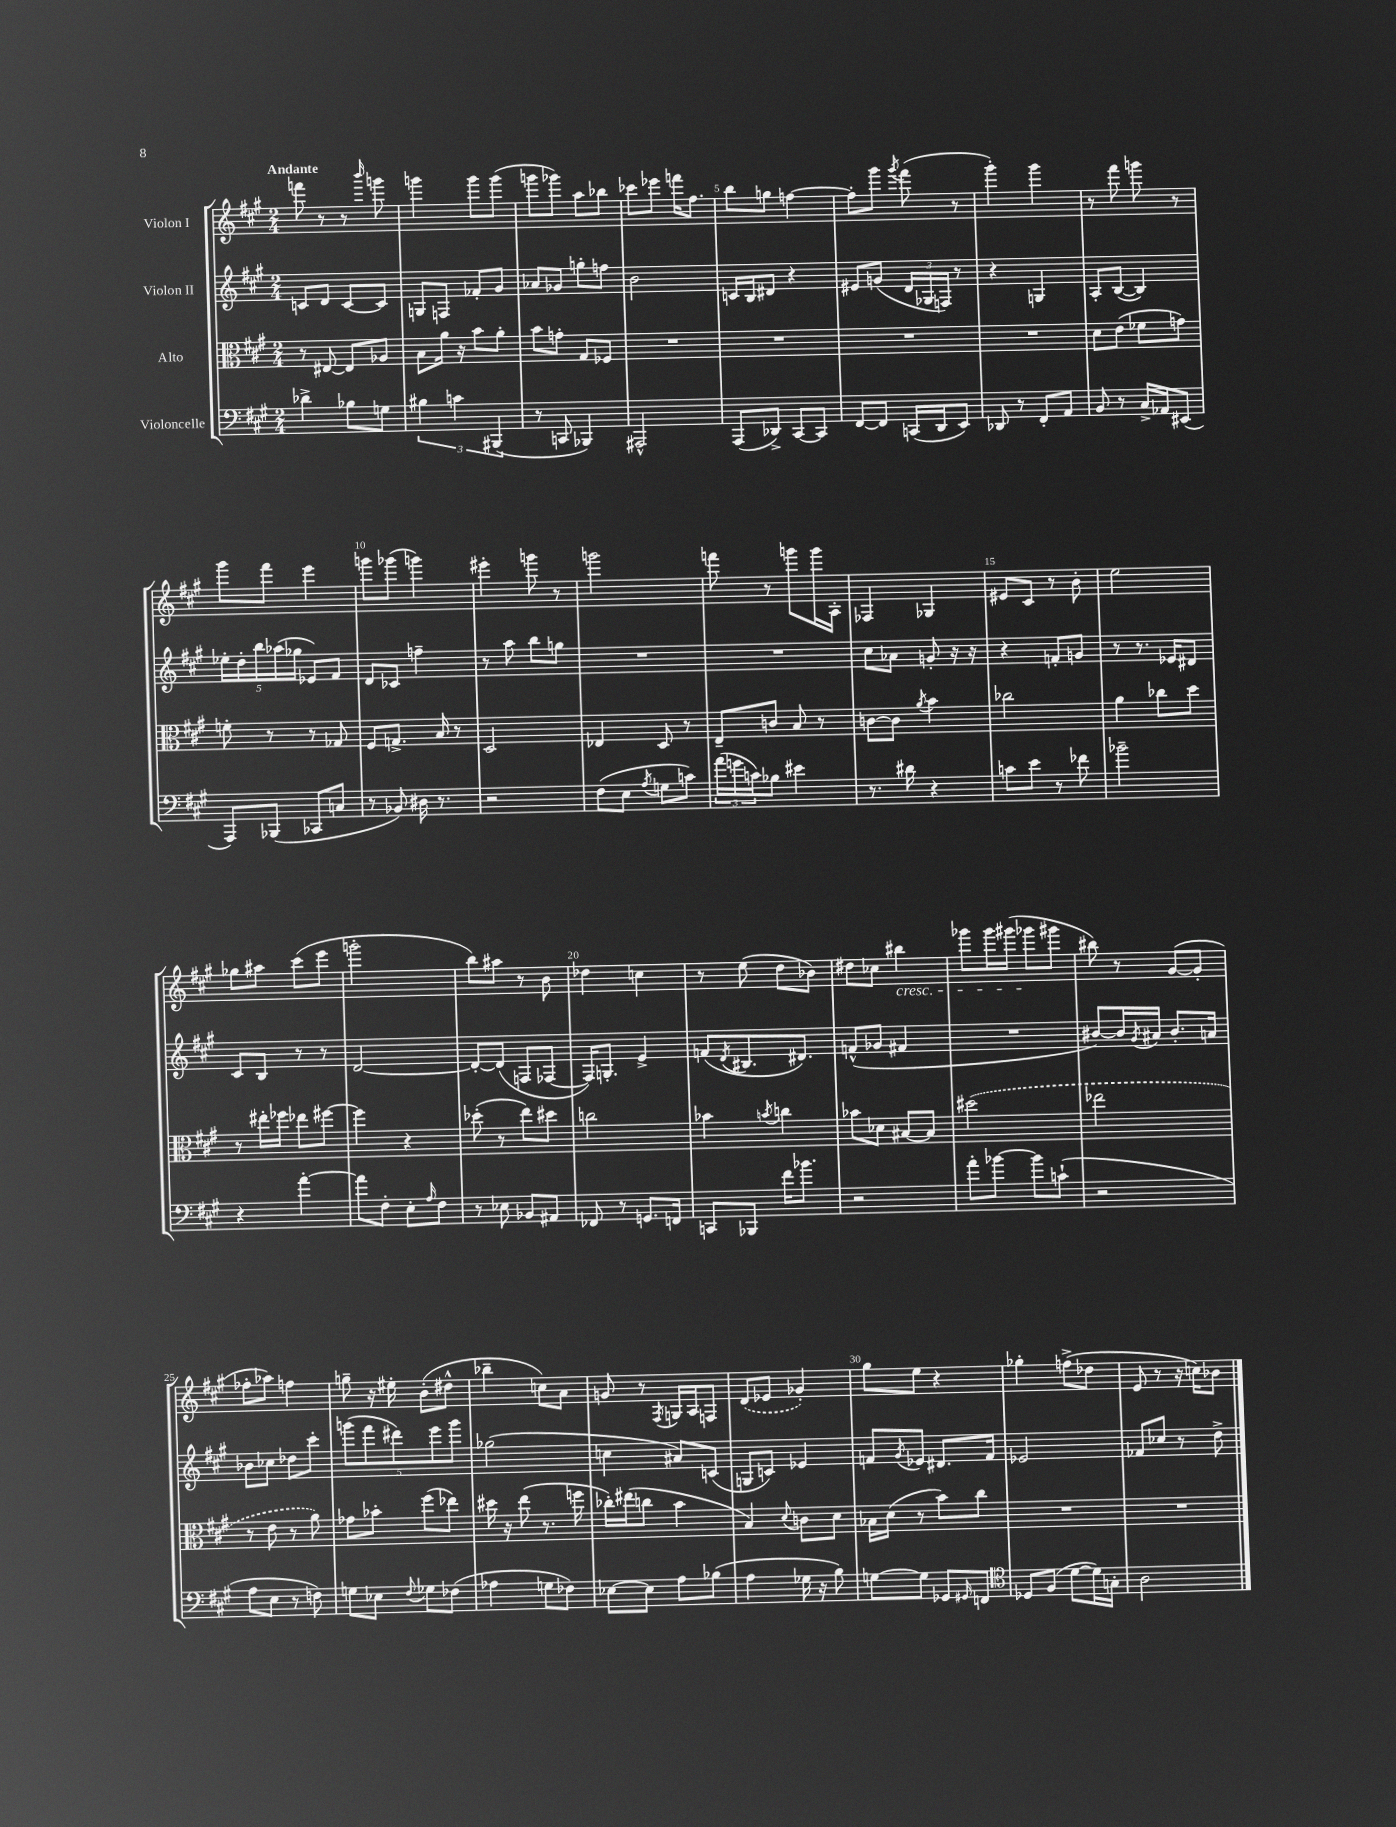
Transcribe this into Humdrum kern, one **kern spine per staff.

**kern	**kern	**kern	**kern
*staff4	*staff3	*staff2	*staff1
*clefF4	*clefC3	*clefG2	*clefG2
*k[f#c#g#]	*k[f#c#g#]	*k[f#c#g#]	*k[f#c#g#]
*M2/4	*M2/4	*M2/4	*M2/4
4d-^	8r	8c	8fff
.	[8E#	8d	8r
8B-	8E#]	[8c	8r
.	.	.	16qqbbb
8G	8A-	8c]	8ggg
=	=	=	=
6B#	8B	8G	4ggg
.	16a	8F	.
6c	.	.	.
.	16r	.	.
.	8b	8f-'	8ggg
(6BBB#	.	.	.
.	8a'	8g#	(8ggg
=	=	=	=
8r	8b	8a-	8ggg
8CC	8g'	8g-	8ggg-)
4BBB-)	8G#	8gg'	8aa
.	8F-	8ff	8bb-
=	=	=	=
2AAA#^^	2r	2b	8ccc-
.	.	.	8eee-
.	.	.	16fff
.	.	.	8.ff#
=	=	=	=
(8AAA	2r	16c	8bb
.	.	16B	.
8DD-^)	.	8d#	8gg
[8CC#	.	4r	[4ff
8CC#]	.	.	.
=	=	=	=
[8FF#	2r	8e#	8ff']
8FF#]	.	(8g	8ggg#
.	.	.	8qggg#
(16CC	.	24d	(8fff#
.	.	24G-	.
16DD	.	.	.
.	.	24F)	.
8EE)	.	8r	8r
=	=	=	=
8DD-	2r	4r	4ggg#')
8r	.	.	.
8FF#'	.	4G	4ggg#
8AA	.	.	.
=	=	=	=
8BB	8d	8A'	8r
8r	(8e	([8B	8fff#
16C#^	8f-	4B])	8ggg
16AA-	.	.	.
(8EE#	8g)	.	8r
=	=	=	=
8AAA)	8f'	20ee-'	8ggg#
.	.	20dd'	.
.	.	20bb	.
(8BBB-	8r	.	8fff#
.	.	(20aa-	.
.	.	20gg-	.
8CC-	8r	8e-)	4eee
8C	8G-	8f#	.
=	=	=	=
8r	8F#	8d	8ggg
8BB-)	8.G^	8c-	(8ggg-
16D#	.	4ff~	4ggg)
8.r	16B	.	.
.	8r	.	.
=	=	=	=
2r	2D	8r	4eee#'
.	.	8aa	.
.	.	8bb	8ggg
.	.	8gg	8r
=	=	=	=
(8F#	4E-	2r	2ggg
8E	.	.	.
8qA	.	.	.
8G	8D	.	.
8c)	8r	.	.
=	=	=	=
(24a	8E~	2r	8fff
24g	.	.	.
24c)	.	.	.
8B-	8c	.	8r
4e#	8B	.	8ggg
.	8r	.	16ggg
.	.	.	16A'
=	=	=	=
8.r	[8c	8cc#	4F-
.	8c]	8a-	.
16d#	.	.	.
.	8qa	.	.
4r	4b	8g'	4G-
.	.	16r	.
.	.	16r	.
=	=	=	=
8c	2cc-	4r	8e#
8e	.	.	8c#
8r	.	8f'	8r
8f-	.	8g	8b'
=	=	=	=
2b-~	4a	8r	2ee
.	.	8.r	.
.	8cc-	.	.
.	.	16e-	.
.	8dd	8d#	.
=	=	=	=
4r	8r	8c#	8gg-
.	16ee#'	8B	8aa#
.	16ff-	.	.
[4a'	8ee-	8r	(8ccc#
.	[8ff#	8r	8eee
=	=	=	=
8a]	4ff#]	[2d	2ggg'
8F#'	.	.	.
8E'	4r	.	.
16qqA	.	.	.
8F#	.	.	.
=	=	=	=
8r	(8dd-'	8d'_	8bb)
8E-	8r	(8d]	8aa#
8BB-	8ee)	8F	8r
8AA#	8dd#	[8F-	8b
=	=	=	=
8FF-	2cc	16F-])	4dd-
.	.	8.G'	.
8r	.	.	.
8.GG	.	4e^	4cc
16FF	.	.	.
=	=	=	=
8CC	4b-	(8f	8r
.	.	8qd	.
8BBB-	.	8.B#	(8ee
.	8qb	.	.
16f#	4cc	.	8dd
8.b-	.	8.d#)	.
.	.	.	8b-)
=	=	=	=
2r	8b-	(8f^^	8dd#
.	8d-	8g-	8cc-
.	[8B#	4f#	4bb#
.	8B#]	.	.
=	=	=	=
8a'	(2dd#	2r	8ggg-
[8b-	.	.	16ggg-
.	.	.	(16ggg#
8b-]	.	.	8ggg-
(8c`	.	.	8ggg#
=	=	=	=
2r	2ee-	[8b#)	8bb#)
.	.	16b#]	8r
.	.	8qg#	.
.	.	16a#	.
.	.	8.b#'	([8g#
.	.	.	8g#']
.	.	16a	.
=	=	=	=
8A	8r	8b-	8ff-'
8E	8e	8cc-	8aa-)
8r	8r	8dd-	4ff
8F)	8a)	8ccc#'	.
=	=	=	=
8G	8g-	(10ggg	8gg~
.	.	10fff#	.
8E-	8b-'	.	16r
.	.	.	16ee#'
.	.	10ddd#)	.
8qqF#	.	.	.
8G-	(8ff#	.	(8b'
.	.	10eee	.
(8F-	8ee-)	.	8dd#^^
.	.	10ggg	.
=	=	=	=
4A-	16dd#	(2gg-	4bb-~
.	16r	.	.
.	(8ee	.	.
8G	8.r	.	8cc)
8F-)	.	.	8a
.	16ff	.	.
=	=	=	=
[8E-	16cc-')	4cc	8g
.	(16ee#	.	.
8E-]	8cc	.	8r
.	.	.	8qF#
8A	4b	8a#)	16G
.	.	.	16A
(8B-	.	(8c	8F
=	=	=	=
4A	4B)	8G	(8d
.	.	8c)	8e-
.	8qqd	.	.
16G-	8c	4e-	4g-')
16r	.	.	.
8B)	8d	.	.
=	=	=	=
[8G	16B-	8f	8gg#
.	(16d	.	.
.	.	8qg#	.
8G]	8r	8e-	8ee
8GG-	8b)	8.d#	4r
16qqGG#	.	.	.
8FF	8cc#	.	.
.	.	16f	.
=	=	=	=
*clefC4	*	*	*
8D-	2r	2e-	4gg-'
(8F#	.	.	.
[8d	.	.	(8ff^
16d])	.	.	8dd-
16G'	.	.	.
=	=	=	=
2A	2r	8f-	8e
.	.	8cc-	8r
.	.	8r	16r
.	.	.	16cc)
.	.	8dd^	8b-
==	==	==	==
*-	*-	*-	*-
